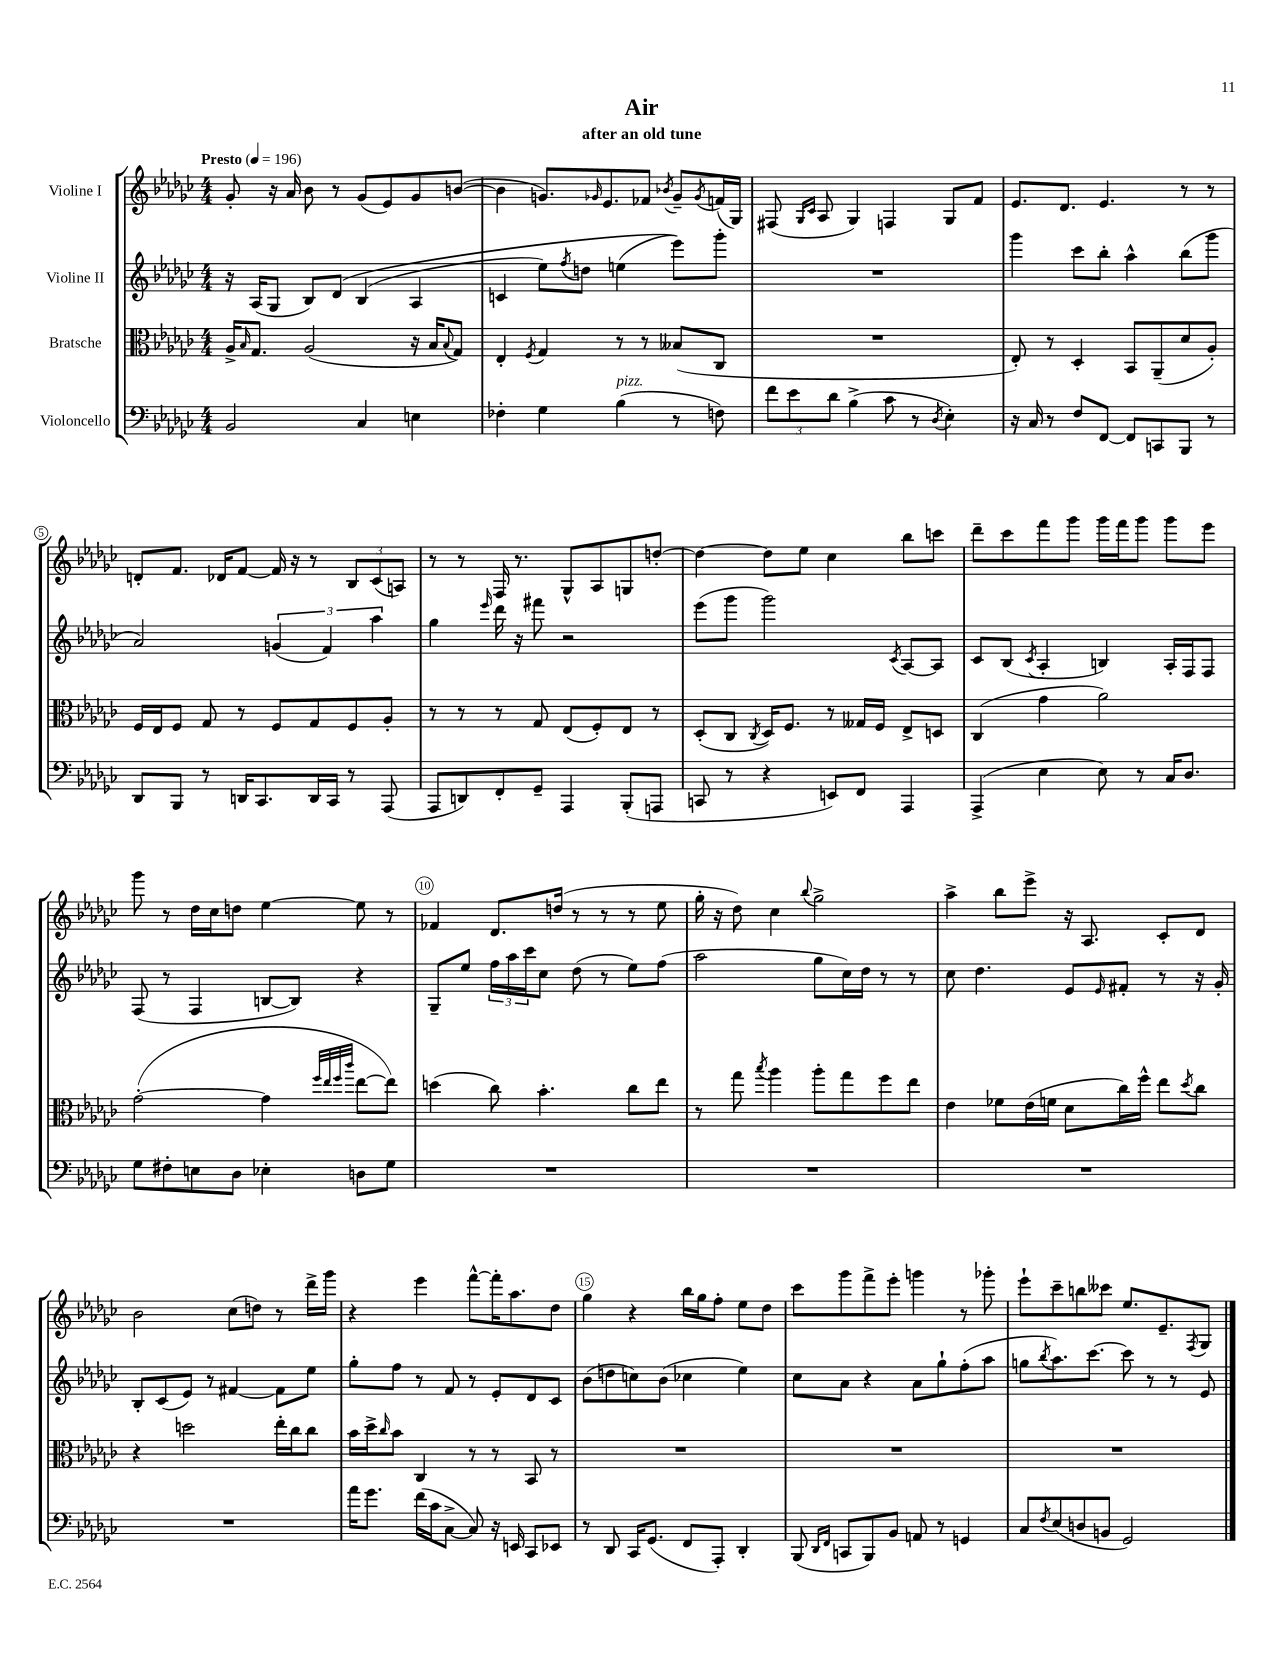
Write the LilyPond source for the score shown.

\header { title = "Air" subtitle = "after an old tune" }
<<
\new StaffGroup <<
\new Staff = "s0" \with { instrumentName = "Violine I" } {
    \clef treble \key ges \major \numericTimeSignature \time 4/4 \tempo "Presto" 4 = 196
    ges'8-. r16 aes'16 bes'8 r8 ges'8( ees'8) ges'8 b'8~( |
    b'4 g'8.) \grace { ges'16 } ees'8. fes'8 \acciaccatura { bes'8 } ges'8-- \acciaccatura { ges'8 } f'16( ges16) |
    fis8( \grace { ges16 ces'16 } aes8 ges4) f4 ges8 f'8 |
    ees'8. des'8. ees'4. r8 r8 |
    d'8-. f'8. des'16 f'8~ f'16 r16 r8 \tuplet 3/2 { bes8 ces'8( a8) } |
    r8 r8 f16 r8. ges8-^ aes8 g8 d''8~-. |
    d''4~ d''8 ees''8 ces''4 bes''8 c'''8 |
    des'''8-- ces'''8 f'''8 ges'''8 ges'''16 f'''16 ges'''8 ges'''8 ees'''8 |
    ges'''8 r8 des''16 ces''16 d''8 ees''4~ ees''8 r8 |
    fes'4 des'8. d''16( r8 r8 r8 ees''8 |
    ges''16-. r16 des''8) ces''4 \appoggiatura { bes''8 } ges''2-> |
    aes''4-> bes''8 ees'''8-> r16 aes8. ces'8-. des'8 |
    bes'2 ces''8( d''8) r8 des'''16-> ges'''16 |
    r4 ees'''4 f'''8~-^ f'''16-. aes''8. des''8 |
    ges''4 r4 bes''16 ges''16 f''8-. ees''8 des''8 |
    ces'''8 ges'''8 f'''8-> ees'''8-. g'''4 r8 ges'''8-. |
    ees'''8-! ces'''8-- b''8 ceses'''8 ees''8. ees'8.-- \acciaccatura { f8 } ges8 \bar "|." |
}
\new Staff = "s1" \with { instrumentName = "Violine II" } {
    \clef treble \key ges \major \numericTimeSignature \time 4/4
    r16 aes16( ges8 bes8) des'8\( bes4( aes4 |
    c'4 ees''8) \acciaccatura { f''8 } d''8 e''4( ees'''8)\) ges'''8-. |
    R1 |
    ges'''4 ces'''8 bes''8-. aes''4-^ bes''8( ges'''8 |
    aes'2) \tuplet 3/2 { g'4( f'4) aes''4 } |
    ges''4 \grace { ees'''16 } des'''16 r16 fis'''8 r2 |
    ees'''8( ges'''8 ges'''2) \acciaccatura { ces'8 } aes8~ aes8 |
    ces'8 bes8( \acciaccatura { ces'8 } aes4-. b4) aes16-. f16 f8 |
    f8( r8 f4 b8~ b8) r4 |
    ges8-- ees''8 \tuplet 3/2 { f''16 aes''16 ces'''16 } ces''8 des''8( r8 ees''8) f''8( |
    aes''2 ges''8 ces''16) des''16 r8 r8 |
    ces''8 des''4. ees'8 \grace { ees'16 } fis'8-. r8 r16 ges'16-. |
    bes8-. ces'8( ees'8) r8 fis'4~ fis'8 ees''8 |
    ges''8-. f''8 r8 f'8 r8 ees'8-. des'8 ces'8 |
    bes'8( d''8 c''8) bes'8( ces''4 ees''4) |
    ces''8 aes'8 r4 aes'8 ges''8-! f''8-.( aes''8 |
    g''8 \acciaccatura { bes''8 } aes''8.) ces'''8.~ ces'''8 r8 r8 ees'8 \bar "|." |
}
\new Staff = "s2" \with { instrumentName = "Bratsche" } {
    \clef alto \key ges \major \numericTimeSignature \time 4/4
    aes16-> \grace { bes16 } ges8. aes2( r16 bes16 \appoggiatura { bes8 } ges8) |
    ees4-. \acciaccatura { f8 } ges4 r8 r8 beses8( ces8 |
    R1 |
    ees8-.) r8 des4-. bes,8 aes,8--( des'8 aes8-.) |
    f16 ees16 f8 ges8 r8 f8 ges8 f8 aes8-. |
    r8 r8 r8 ges8 ees8( f8-.) ees8 r8 |
    des8-.( ces8 \acciaccatura { ces8 } des16) f8. r8 geses16 f16 ees8-> d8 |
    ces4( ges'4 aes'2) |
    ges'2~-.( ges'4 \grace { f''32 ees''32 f''32 ces'''32 } ees''8~ ees''8) |
    d''4( ces''8) bes'4.-. ces''8 ees''8 |
    r8 ges''8 \acciaccatura { bes''8 } aes''4 aes''8-. ges''8 f''8 ees''8 |
    ees'4 fes'8 ees'16( f'16 des'8 ces''16) f''16-^ ees''8 \acciaccatura { des''8 } ces''8 |
    r4 d''2 ees''16-. ces''16 ces''8 |
    bes'16 des''16-> \grace { ces''16 } bes'8 ces4 r8 r8 bes,8 r8 |
    R1 |
    R1 |
    R1 \bar "|." |
}
\new Staff = "s3" \with { instrumentName = "Violoncello" } {
    \clef bass \key ges \major \numericTimeSignature \time 4/4
    bes,2 ces4 e4 |
    fes4-. ges4 bes4^\markup { \italic "pizz." }( r8 f8) |
    \tuplet 3/2 { f'8 ees'8 des'8 } bes4->( ces'8 r8 \acciaccatura { des8 } ees4-.) |
    r16 ces16 r8 f8 f,8~ f,8 c,8 bes,,8 r8 |
    des,8 bes,,8 r8 d,16 ces,8. d,16 ces,16 r8 aes,,8( |
    aes,,8 d,8) f,8-. ges,8-- aes,,4 bes,,8-.( a,,8 |
    c,8 r8 r4 e,8) f,8 aes,,4 |
    aes,,4->( ees4 ees8) r8 ces16 des8. |
    ges8 fis8-. e8 des8 ees4-. d8 ges8 |
    R1 |
    R1 |
    R1 |
    R1 |
    aes'16 ges'8. f'16( ces'16 ces8~-> ces8) r16 e,16 ces,8 ees,8 |
    r8 des,8 ces,16 ges,8.( f,8 aes,,8-.) des,4-. |
    bes,,8( \grace { des,16 f,16 } c,8 bes,,8) bes,8 a,8 r8 g,4 |
    ces8 \acciaccatura { f8 } ees8( d8 b,8 ges,2) \bar "|." |
}
>>
>>
\layout { \context { \Score \override BarNumber.break-visibility = ##(#f #t #t) barNumberVisibility = #(every-nth-bar-number-visible 5) \override BarNumber.stencil = #(make-stencil-circler 0.1 0.3 ly:text-interface::print) } }
